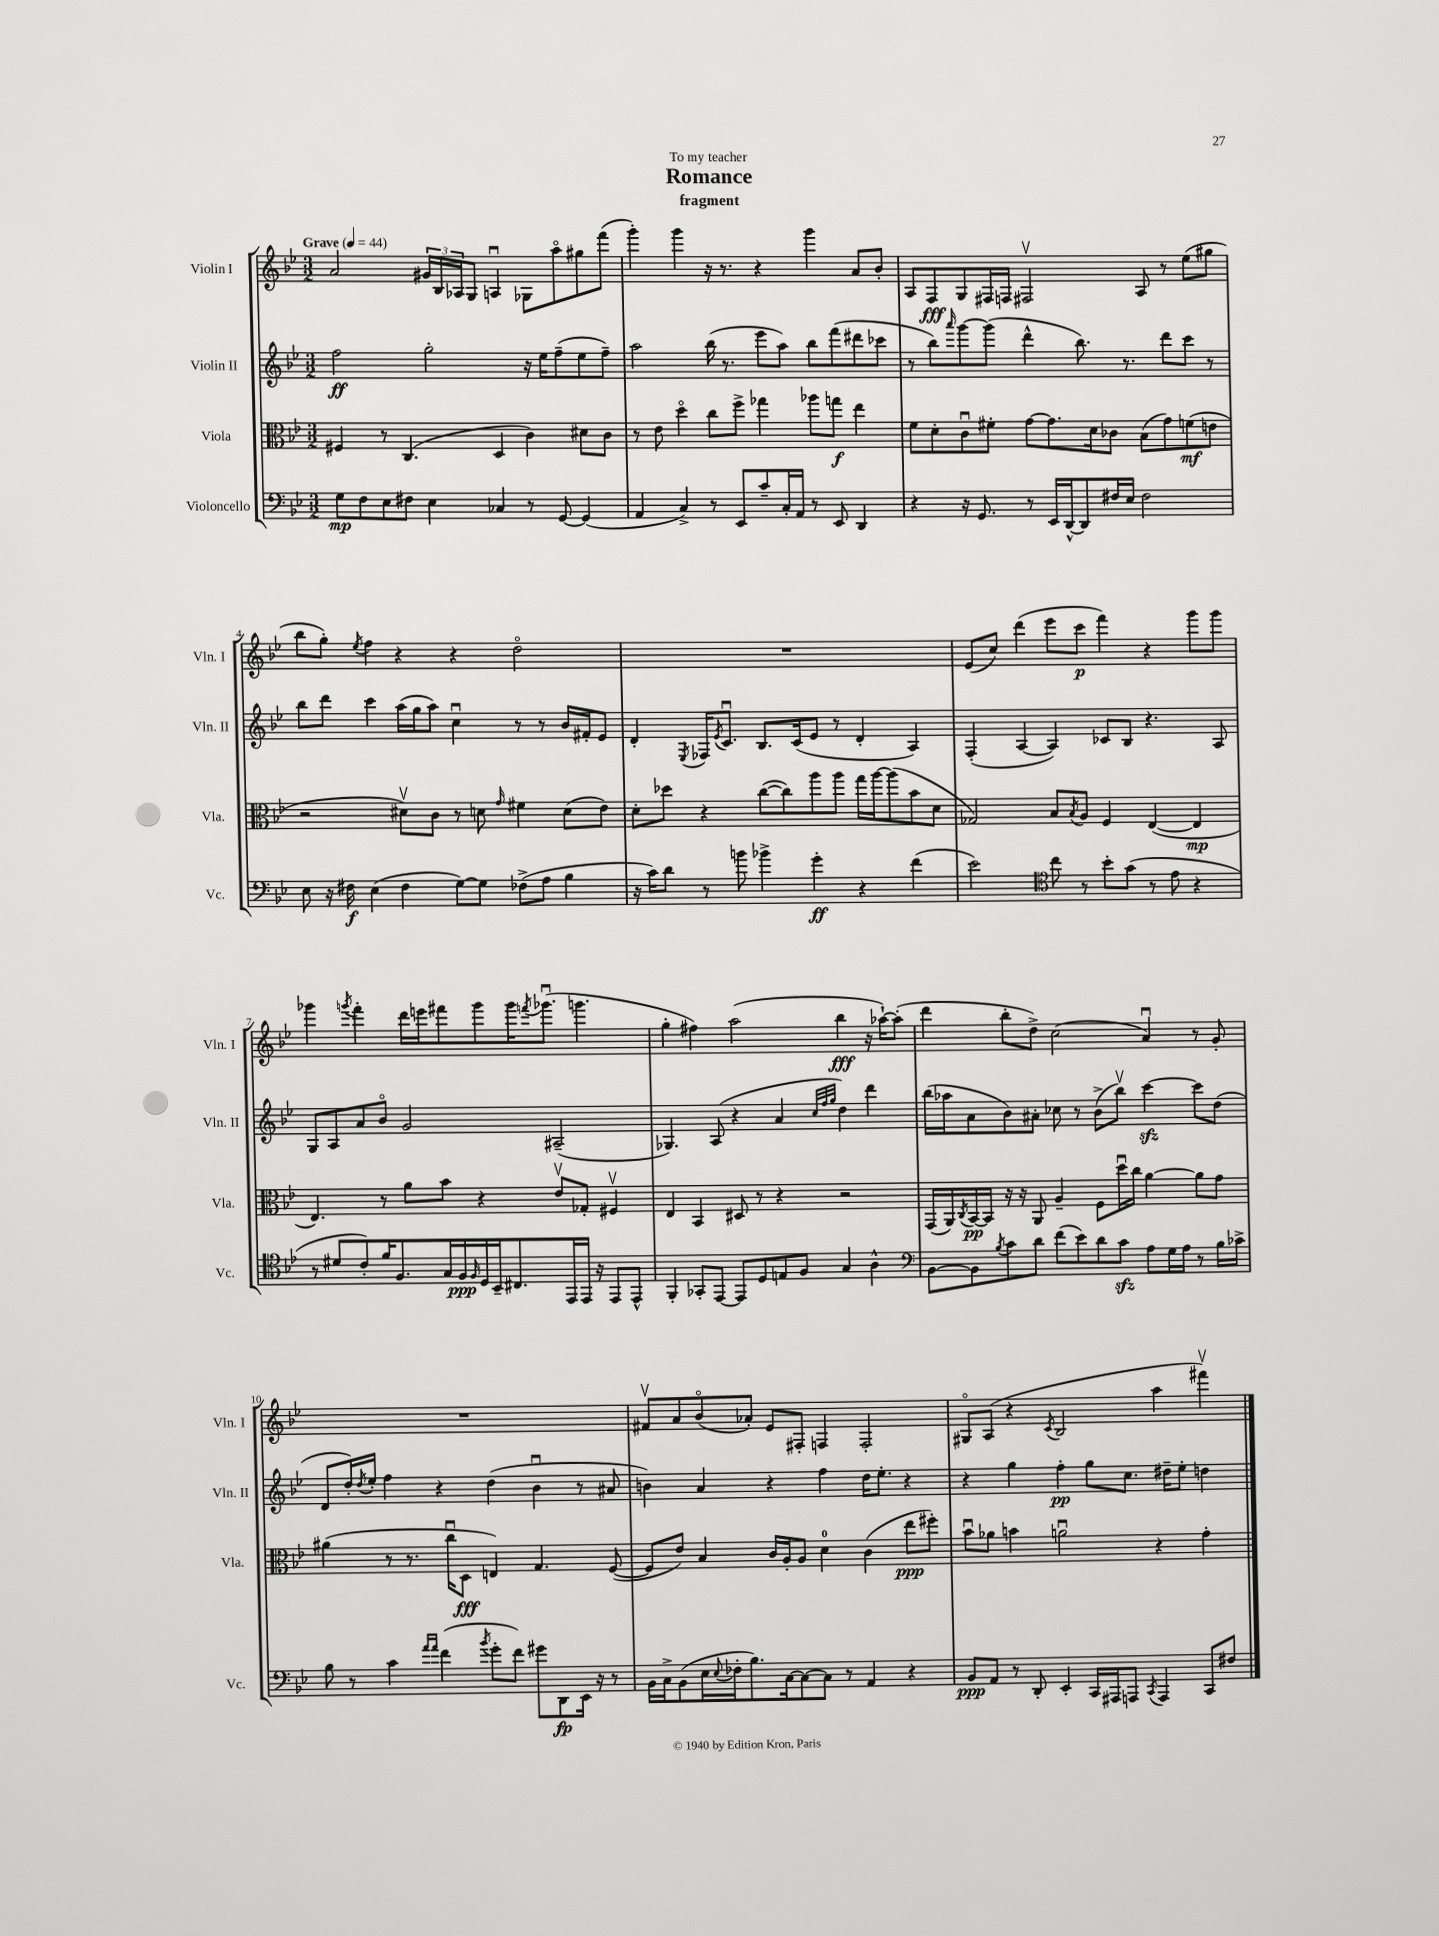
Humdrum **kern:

**kern	**dynam	**kern	**dynam	**kern	**dynam	**kern	**dynam
*part4	*part4	*part3	*part3	*part2	*part2	*part1	*part1
*staff4	*staff4	*staff3	*staff3	*staff2	*staff2	*staff1	*staff1
*I"Violoncello	*	*I"Viola	*	*I"Violin II	*	*I"Violin I	*
*I'Vc.	*	*I'Vla.	*	*I'Vln. II	*	*I'Vln. I	*
*clefF4	*	*clefC3	*	*clefG2	*	*clefG2	*
*k[b-e-]	*	*k[b-e-]	*	*k[b-e-]	*	*k[b-e-]	*
*M3/2	*	*M3/2	*	*M3/2	*	*M3/2	*
*MM44	*	*MM44	*	*MM44	*	*MM44	*
=1	=1	=1	=1	=1	=1	=1	=1
!	!	!	!	!	!	!LO:TX:a:B:t=Grave	!
8G\L	mp	4F#X/	.	2ff\	ff	2a/	.
8F\	.	.	.	.	.	.	.
8E-\	.	8r	.	.	.	.	.
8F#X\J	.	(4.C/	.	.	.	.	.
4E-\	.	.	.	2gg'\	.	24g#X/LL	.
.	.	.	.	.	.	24B-/	.
.	.	.	.	.	.	24A-X/J	.
.	.	.	.	.	.	8G/J	.
4C-X/	.	4D/	.	.	.	4Anu/	.
8r	.	4c\)	.	16r	.	8G-X\L	.
.	.	.	.	16ee-\KL	.	.	.
[8GG/	.	.	.	(8ff~\	.	8aa\	.
(4GG/]	.	8d#X\L	.	8ee-\	.	8gg#X\	.
.	.	8c\J	.	8ff~\J)	.	(8fff\J	.
=2	=2	=2	=2	=2	=2	=2	=2
4AA/	.	8r	.	2aa\	.	4ggg'\)	.
.	.	8e-\	.	.	.	.	.
4C^/)	.	4dd\	.	.	.	4ggg\	.
8r	.	8cc\L	.	(16bb-\	.	16r	.
.	.	.	.	8.r	.	8.r	.
8EE-/L	.	8ff^\J	.	.	.	.	.
8c~/	.	4gg-X\	.	8eee-\L	.	4r	.
16C'/L	.	.	.	8aa\J)	.	.	.
16AA/JJ	.	.	.	.	.	.	.
8r	.	8aa-X\L	.	8bb-\L	.	4ggg\	.
8EE-/	.	8ggn\J	f	(8fff\	.	.	.
4DD/	.	4ee-\	.	8ddd#X\	.	8a/L	.
.	.	.	.	8ccc-X\J	.	8b-'/J	.
=3	=3	=3	=3	=3	=3	=3	=3
4r	.	8f\L	.	8r	.	8A/L	.
.	.	8d'\	.	8bb-\L)	.	8F/	fff
.	.	.	.	16qqaaa/	.	.	.
16r	.	8cu\	.	[8ggg\	.	8G/	.
8.GG/	.	.	.	.	.	.	.
.	.	8f#X'\J	.	(8ggg\J]	.	16F#X/L	.
.	.	.	.	.	.	16Fn/JJ	.
8r	.	[8g\L	.	4ddd^^\	.	2F#Xv/	.
16EE-/LL	.	8.g\]	.	.	.	.	.
[16DD^^/J	.	.	.	.	.	.	.
8DD/]	.	.	.	8.bb-\)	.	.	.
.	.	16d\k	.	.	.	.	.
16F#X/L	.	8c-X\J	.	.	.	.	.
16E-/JJ	.	.	.	8.r	.	.	.
2F#\	.	(8B-\L	.	.	.	8A/	.
.	.	8g\)	.	8ddd\L	.	8r	.
.	.	(8fn\	mf	8ccc\J	.	(8ee-\L	.
.	.	8en\J	.	8r	.	8gg#X\J	.
!!LO:LB:g=z
=4	=4	=4	=4	=4	=4	=4	=4
8E-\	.	2r	.	8bb-\L	.	8bb-\L	.
16r	.	.	.	8ddd\J	.	8gg'\J)	.
16F#X\	f	.	.	.	.	.	.
.	.	.	.	.	.	8qee-/	.
(4E-\	.	.	.	4ccc\	.	4ff\	.
4F#\	.	8d#Xv\L)	.	(16aa\LL	.	4r	.
.	.	.	.	16gg\J	.	.	.
.	.	8c\J	.	8aa\J)	.	.	.
[8G\L)	.	8r	.	4ccu\	.	4r	.
8G\J]	.	8dn\	.	.	.	.	.
.	.	16qqg/	.	.	.	.	.
(8F-X^\L	.	4f#X\	.	8r	.	2dd\	.
8A\J	.	.	.	8r	.	.	.
4B-\	.	(8d\L	.	16b-/LL	.	.	.
.	.	.	.	16f#X'/J	.	.	.
.	.	8e-\J)	.	8e-/J	.	.	.
=5	=5	=5	=5	=5	=5	=5	=5
16r	.	8d'\L	.	4d'/	.	1.r	.
16c\KL)	.	.	.	.	.	.	.
8d\J	.	8dd-X\J	.	.	.	.	.
.	.	.	.	8qE-/	.	.	.
8r	.	4r	.	16F-X/KL	.	.	.
.	.	.	.	8qe-/	.	.	.
.	.	.	.	8.cu/J	.	.	.
8bn\	.	.	.	.	.	.	.
4b-X^\	.	([8cc\L	.	8.B-/L	.	.	.
.	.	8cc\])	.	.	.	.	.
.	.	.	.	(16c/k	.	.	.
4g'\	ff	8aa\	.	8e-/J	.	.	.
.	.	8aa\J	.	8r	.	.	.
4r	.	16gg\LL	.	4d'/	.	.	.
.	.	[16aa\J	.	.	.	.	.
.	.	(8aa\]	.	.	.	.	.
(4f\	.	8b-\	.	4A/)	.	.	.
.	.	8d\J	.	.	.	.	.
=6	=6	=6	=6	=6	=6	=6	=6
2e-\)	.	2G-X/)	.	(4F'/	.	(8e-/L	.
.	.	.	.	.	.	8cc/J)	.
.	.	.	.	[4A/	.	(4ddd\	.
*clefC4	*	*	*	*	*	*	*
8cc\	.	8B-/L	.	4A/])	.	8eee-\L	.
.	.	8qB-/	.	.	.	.	.
8r	.	8A/J	.	.	.	8ccc\J	p
8b-'\L	.	4F/	.	8c-X/L	.	4fff\)	.
(8g\J	.	.	.	8B-/J	.	.	.
8r	.	([4E-/	.	4.r	.	4r	.
8e-\	.	.	.	.	.	.	.
4r	.	4E-/]	mp	.	.	8ggg\L	.
.	.	.	.	8A/	.	8ggg\J	.
!!LO:LB:g=z
=7	=7	=7	=7	=7	=7	=7	=7
8r	.	4.E-/)	.	8G/L	.	4ggg-X\	.
8d#X/L	.	.	.	8A/	.	.	.
.	.	.	.	.	.	8qgggn/	.
8c'/)	.	.	.	8a/	.	4fff'\	.
16f/K	.	8r	.	8b-/J	.	.	.
8.F/	.	.	.	.	.	.	.
.	.	8a\L	.	2g/	.	16ddd\LL	.
.	.	.	.	.	.	16eeen\J	.
16G/L	.	8b-\J	.	.	.	8fff#X\	.
16F/	ppp	.	.	.	.	.	.
16qqF/	.	.	.	.	.	.	.
16D/	.	4r	.	.	.	8ggg\	.
16BB-~/J	.	.	.	.	.	.	.
8.C#X/	.	.	.	.	.	16ggg\K	.
.	.	.	.	.	.	8qfffn/	.
.	.	.	.	.	.	(8.ggg-Xu\J	.
.	.	8e-v/L	.	(2A#X~/	.	.	.
16EE-/L	.	.	.	.	.	.	.
16EE-/JJ	.	8G-X'/J	.	.	.	4.gggn\	.
16r	.	.	.	.	.	.	.
8EE-/L	.	4F#Xv/	.	.	.	.	.
8EE-^^/J	.	.	.	.	.	.	.
=8	=8	=8	=8	=8	=8	=8	=8
4FF'/	.	4E-/	.	4.G-X/)	.	4gg'\	.
8GG-X'/L	.	4BB-/	.	.	.	4ff#X\)	.
[8EE-/J	.	.	.	(8A/	.	.	.
8EE-/L]	.	8D#X/	.	4r	.	(2aa\	.
8D/	.	8r	.	.	.	.	.
8En/	.	4r	.	4a/	.	.	.
8F/J	.	.	.	.	.	.	.
.	.	.	.	32qqcc/LLL	.	.	.
.	.	.	.	32qqff/	.	.	.
.	.	.	.	32qqgg/JJJ	.	.	.
4G/	.	2r	.	4dd\)	.	4bb-\	fff
4A^^\	.	.	.	4ddd\	.	16r	.
.	.	.	.	.	.	[16aa-X`\KL)	.
.	.	.	.	.	.	(8aa-'\J]	.
=9	=9	=9	=9	=9	=9	=9	=9
*clefF4	*	*	*	*	*	*	*
[8BB-\L	.	(16GG/LL	.	(16bb-\LL	.	4ddd\	.
.	.	16AA/)	.	16aa-X\J	.	.	.
.	.	8qC/	.	.	.	.	.
8BB-\]	.	[16BB-/	pp	8a\	.	.	.
.	.	16BB-/JJ]	.	.	.	.	.
8qB-/	.	.	.	.	.	.	.
8c\	.	16r	.	8b-\)	.	8bb-'\L	.
.	.	16r	.	.	.	.	.
8d\J	.	8AA/	.	8a#X'\J	.	8dd^\J)	.
(8f\L	.	4A~/	.	8cc-X\	.	(2cc\	.
8e-\)	.	.	.	8r	.	.	.
8d\	.	8F\L	.	(8b-^\L	.	.	.
8czz\J	.	16ddu\L	.	8bb-v\J)	.	.	.
.	.	16cc\JJ	.	.	.	.	.
8A\L	.	[4a\	.	[4ccczz\	.	4au/)	.
16G\L	.	.	.	.	.	.	.
16A\JJ	.	.	.	.	.	.	.
8r	.	8a\L]	.	8ccc\L]	.	8r	.
16B-\LL	.	8g\J	.	(8dd\J	.	8g'/	.
16c-X^\JJ	.	.	.	.	.	.	.
!!LO:LB:g=z
=10	=10	=10	=10	=10	=10	=10	=10
8B-\	.	(4a#X\	.	8d/L	.	1.r	.
8r	.	.	.	16dd'/L)	.	.	.
.	.	.	.	8qdd/	.	.	.
.	.	.	.	16ee-'/JJ	.	.	.
4c\	.	8r	.	4ff\	.	.	.
.	.	8.r	.	.	.	.	.
16qqa/LL	.	.	.	.	.	.	.
16qqa/JJ	.	.	.	.	.	.	.
(4f\	.	.	.	4r	.	.	.
.	.	16ccu\KL	.	.	.	.	.
.	.	8D\J	fff	.	.	.	.
8qb-/	.	.	.	.	.	.	.
8g'\L	.	4En/)	.	(4dd\	.	.	.
8f\J)	.	.	.	.	.	.	.
8g#X\L	.	4.G/	.	4b-u\	.	.	.
8DD\	fp	.	.	.	.	.	.
16EE-\Jk	.	.	.	8r	.	.	.
16r	.	.	.	.	.	.	.
8r	.	([8F/	.	8a#X/	.	.	.
=11	=11	=11	=11	=11	=11	=11	=11
16BB-\LL	.	8F/L]	.	4bn\)	.	8f#Xv/L	.
16C^\J	.	.	.	.	.	.	.
(8BB-\	.	8e-/J)	.	.	.	8a/	.
16E-\L	.	4B-/	.	4a/	.	(8b-/	.
8qqE-/	.	.	.	.	.	.	.
16F-X'\J	.	.	.	.	.	.	.
8.B-\)	.	.	.	.	.	8a-X'/J)	.
.	.	16c/LL	.	4r	.	8e-/L	.
[16C\k	.	16A'/J	.	.	.	.	.
8C\_	.	8A/J	.	.	.	8F#X'/J	.
8C\J]	.	4d\	.	4ff\	.	4Fn/	.
8r	.	.	.	.	.	.	.
4AA/	.	(4c\	.	16dd\KL	.	2F'/	.
.	.	.	.	8.ee-'\J	.	.	.
4r	.	8ee-\L	ppp	4r	.	.	.
.	.	8ff#X'\J)	.	.	.	.	.
=12	=12	=12	=12	=12	=12	=12	=12
8BB-/L	ppp	8b-u\L	.	4r	.	8G#X/L	.
8AA/J	.	8a-X\J	.	.	.	(8A/J	.
8r	.	4bn\	.	4gg\	.	4r	.
8DD'/	.	.	.	.	.	.	.
.	.	.	.	.	.	8qc/	.
4EE-'/	.	2anu\	.	4ff'\	pp	2B-/	.
16CC/LL	.	.	.	8gg\L	.	.	.
16AAA#X/J	.	.	.	.	.	.	.
8AAAn/J	.	.	.	8.cc\J	.	.	.
8qCC/	.	.	.	.	.	.	.
4AAA/	.	4r	.	.	.	4aa\	.
.	.	.	.	16dd#X~\KL	.	.	.
.	.	.	.	8ee-'\J	.	.	.
8CC/L	.	4g'\	.	4ddn\	.	4fff#Xv\)	.
8F#X/J	.	.	.	.	.	.	.
==	==	==	==	==	==	==	==
*-	*-	*-	*-	*-	*-	*-	*-
